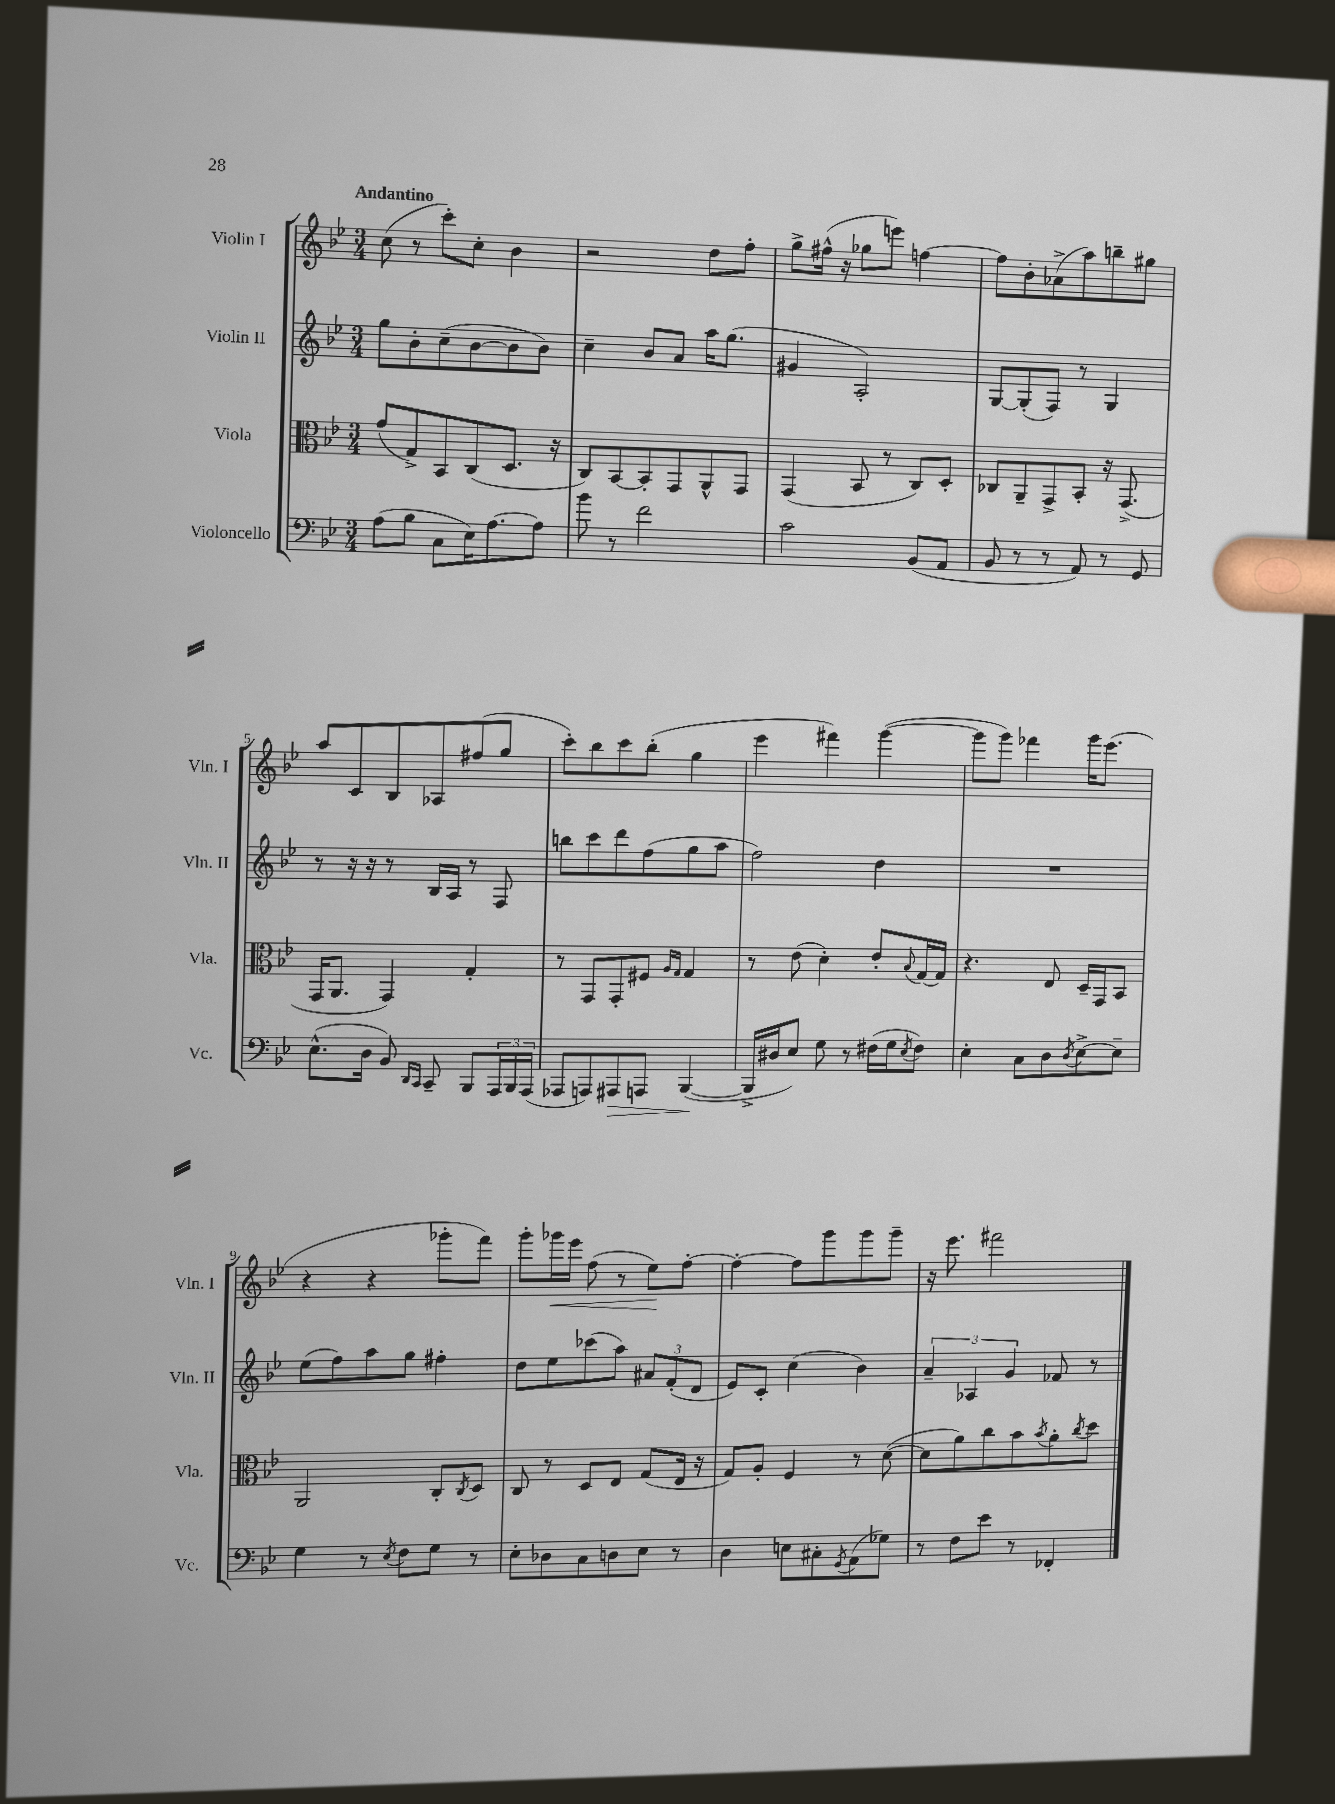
<<
\new StaffGroup <<
\new Staff = "s0" \with { instrumentName = "Violin I" shortInstrumentName = "Vln. I" } {
    \clef treble \key bes \major \numericTimeSignature \time 3/4 \tempo "Andantino"
    c''8( r8 c'''8-.) c''8-. bes'4 |
    r2 d''8 f''8-. |
    g''8-> fis''16-^( r16 ges''8 e'''8) f''4~ |
    f''8 bes'8-. aes'8->( a''8) b''8-- gis''8 |
    a''8 c'8 bes8 aes8 fis''8( g''8 |
    c'''8-.) bes''8 c'''8 bes''8-.( g''4 |
    ees'''4 fis'''4) g'''4~( |
    g'''8 g'''8) fes'''4 g'''16 ees'''8.( |
    r4 r4 ges'''8-. f'''8) |
    g'''8-. ges'''16\< ees'''16 f''8( r8 ees''8\!) f''8~-. |
    f''4~-. f''8 g'''8 g'''8 g'''8-- |
    r16 ees'''8. fis'''2 \bar "|." |
}
\new Staff = "s1" \with { instrumentName = "Violin II" shortInstrumentName = "Vln. II" } {
    \clef treble \key bes \major \numericTimeSignature \time 3/4
    g''8 bes'8-. c''8--( bes'8~ bes'8 bes'8) |
    c''4-- bes'8 a'8 a''16 g''8.( |
    gis'4 a2-.) |
    g8~ g8-.( f8) r8 g4 |
    r8 r16 r16 r8 bes16 a16 r8 f8 |
    b''8 c'''8 d'''8 f''8( g''8 a''8 |
    f''2) d''4 |
    R2. |
    ees''8( f''8) a''8 g''8 fis''4-. |
    d''8 ees''8 ces'''8( a''8) \tuplet 3/2 { ais'8 f'8-.( d'8 } |
    ees'8) c'8-. c''4( bes'4) |
    \tuplet 3/2 { a'4-- aes4 g'4 } fes'8 r8 \bar "|." |
}
\new Staff = "s2" \with { instrumentName = "Viola" shortInstrumentName = "Vla." } {
    \clef alto \key bes \major \numericTimeSignature \time 3/4
    g'8( g8->) bes,8 c8( d8. r16 |
    c8) bes,8~ bes,8-. g,8 a,8-^ g,8 |
    g,4( bes,8 r8 c8) d8-. |
    ces8 a,8-- g,8-> bes,8-. r16 g,8.->( |
    g,16 a,8. g,4) g4-. |
    r8 g,8 g,8-. fis8 \grace { a16 g16 } g4 |
    r8 ees'8( d'4-.) ees'8-. \appoggiatura { bes8 } g16~ g16 |
    r4. ees8 d16-- g,16 bes,8 |
    a,2 c8-. \acciaccatura { c8 } d8 |
    c8 r8 d8 ees8 g8( ees16 r16 |
    g8) a8-. f4 r8 d'8~( |
    d'8 a'8) c''8 bes'8 \acciaccatura { bes'8 } a'8-. \acciaccatura { c''8 } d''8 \bar "|." |
}
\new Staff = "s3" \with { instrumentName = "Violoncello" shortInstrumentName = "Vc." } {
    \clef bass \key bes \major \numericTimeSignature \time 3/4
    a8( bes8 c8 ees16) a8.~ a8 |
    bes'8 r8 f'2 |
    c'2 bes,8( a,8 |
    bes,8 r8 r8 a,8) r8 g,8 |
    ees8.-^( d16 bes,8) \grace { d,16 c,16 } c,8-- bes,,8 \tuplet 3/2 { a,,16 bes,,16 a,,16( } |
    aes,,8 a,,8) ais,,8\> a,,8 bes,,4~\!( |
    bes,,16-> dis16 ees8) g8 r8 fis16( g16 \acciaccatura { ees8 } fis8) |
    ees4-. c8 d8 \acciaccatura { d8 } ees8~-> ees8-- |
    g4 r8 \acciaccatura { ees8 } f8 g8 r8 |
    ees8-. des8 c8 d8 ees8 r8 |
    d4 e8 cis8-. \acciaccatura { g,8 } a,8( ges8) |
    r8 f8 ees'8 r8 fes,4-. \bar "|." |
}
>>
>>
